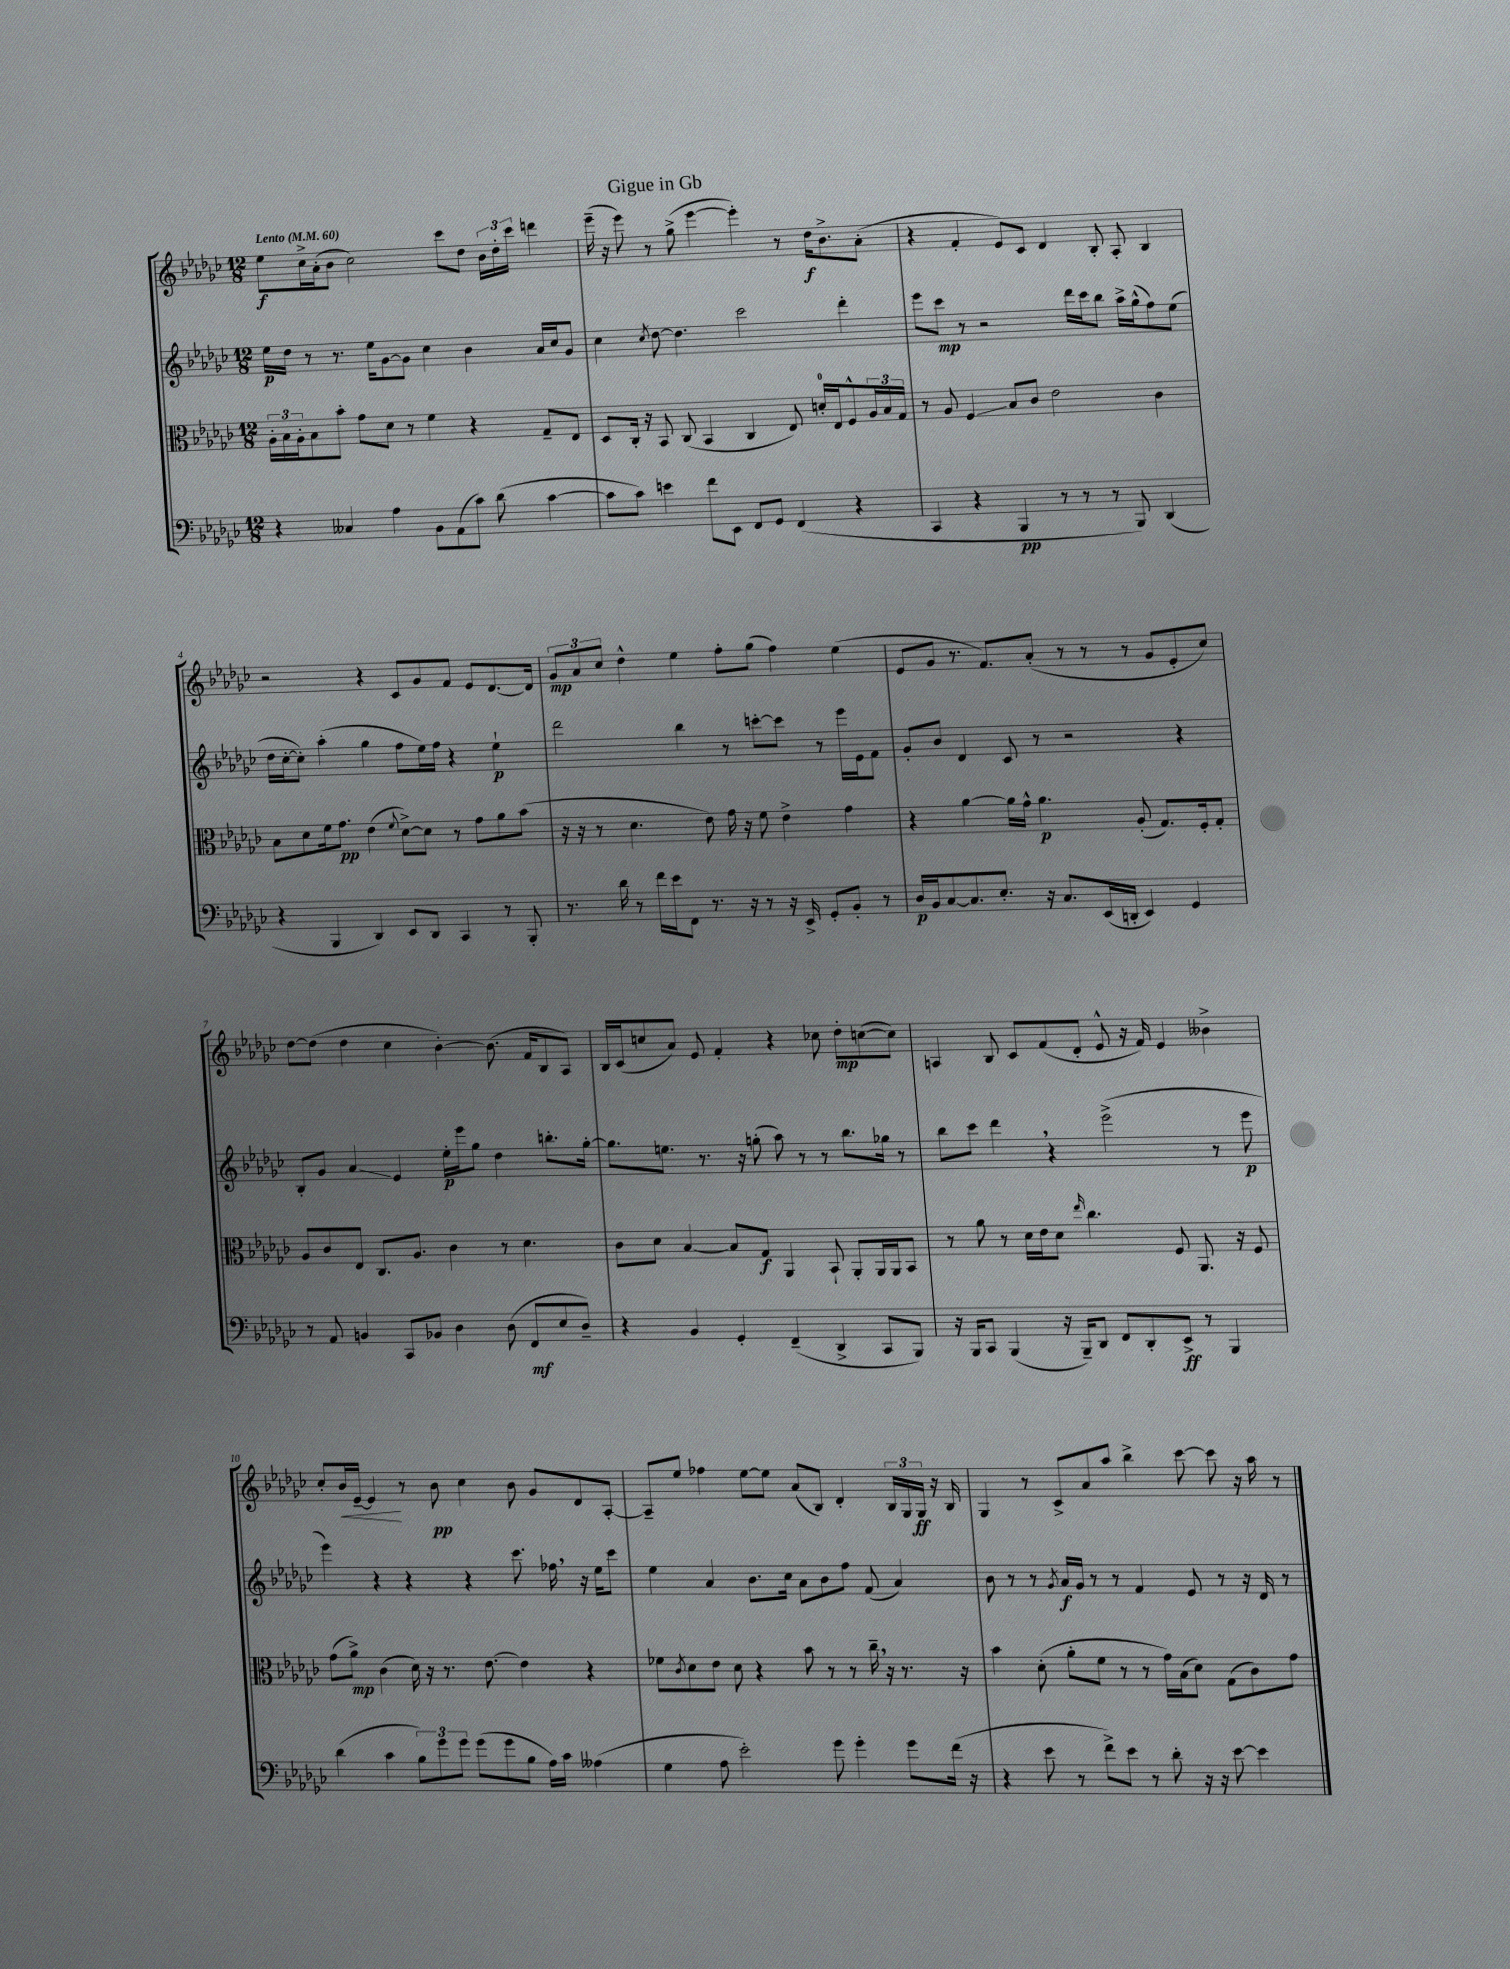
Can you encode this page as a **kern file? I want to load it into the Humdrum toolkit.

**kern	**kern	**kern	**kern
*staff4	*staff3	*staff2	*staff1
*clefF4	*clefC3	*clefG2	*clefG2
*k[b-e-a-d-g-c-]	*k[b-e-a-d-g-c-]	*k[b-e-a-d-g-c-]	*k[b-e-a-d-g-c-]
*M12/8	*M12/8	*M12/8	*M12/8
*MM60	*MM60	*MM60	*MM60
4r	24A-'\LL	16ee-\LL	8ee-\L
.	24B-\	.	.
.	.	16dd-\JJ	.
.	24A-'\J	.	.
.	8B-\	8r	16cc-^\L
.	.	.	(16a-'\J
4C--/	8b-'\J	8.r	8b-\J
.	8g-\L	.	2cc-\)
.	.	16ee-\LK	.
4A-\	8d-\J	[8g-\	.
.	8r	8g-\]J	.
8BB-\L	4f\	4cc-\	.
(8AA-\	.	.	8ccc-\L
8c-\J)	4r	4b-\	8dd-\J
(8d-\	.	.	24b-\LL
.	.	.	24dd-'\
.	.	.	24ccc-\JJ
[4c-\	8G-~/L	16a-/LL	4ddd\
.	.	16cc-/J	.
.	8E-/J	8g-/J	.
=	=	=	=
8c-\]L	8D-/L	4cc-\	(16eee-~\
.	.	.	16r
8c-\J)	16C-'/Jk	.	8eee-\)
.	16r	.	.
.	.	8qcc-/	.
4e\	8BB-/	[8dd-\	8r
.	(8C-/	4.dd-\]	(8gg-^\
8f\L	4BB-/	.	[4eee-\
8EE-\J	.	.	.
8FF/L	4C-/	2ccc-\	4eee-'\])
8GG-/J	.	.	.
(4FF/	8E-/)	.	8r
.	16d'/LL	.	16dd-\LK
.	16E-/J	.	8.b-^\
4r	8F^^/	4ddd-'\	.
.	24A-/L	.	(8a-'\J
.	24B-/	.	.
.	24G-/JJ	.	.
=	=	=	=
4CC-/	8r	8eee-\L	4r
.	8A-/	8ccc-\J	.
4r	4F/	8r	4f'/
.	.	2r	.
4BBB-/	8B-/L	.	8e-/L)
.	8c-/J	.	8c-/J
8r	2e-\	.	4d-/
8r	.	16ddd-\LL	.
.	.	16ccc-\J	.
8r	.	8bb-\J	8B-'/
8BBB-/)	.	16aa-^\LL	8A-'/
.	.	(16gg-^^\J	.
(4DD-/	4c-\	8ff\)	4B-/
.	.	(8ee-\J	.
=	=	=	=
4r	8B-\L	16dd-\LL	2r
.	.	[16cc-'\J	.
.	8d-\	8cc-'\]J)	.
4BBB-/	16f\k	(4aa-'\	.
.	8.g-\J	.	.
4DD-/)	(4e-\	4gg-\	4r
.	8qqf/	.	.
8EE-/L	[8d-^\L)	8ff\L	8c-/L
8DD-/J	8d-\]J	16ee-\L)	8g-/
.	.	16ff\JJ	.
4CC-/	8r	4r	8f/J
.	8g-\L	.	8e-/L
8r	8a-\	4ee-`\	[8.d-/
8BBB-'/	(8b-\J	.	.
.	.	.	16d-/]Jk
=	=	=	=
8.r	16r	2ddd-\	12g-/L
.	16r	.	.
.	.	.	12a-/
.	8r	.	.
.	.	.	12cc-/J
16d-\	.	.	.
8r	4.d-\	.	4dd-^^\
16f\LL	.	.	.
16e-\J	.	.	.
8FF\J	.	4bb-\	4ee-\
8.r	8e-\)	.	.
.	16g-\	8r	8ff'\L
16r	16r	.	.
8r	8f\	[8ccc'\L	(8gg-\J
16r	4e-^\	8ccc\]J	4ff\)
16EE-^/	.	.	.
8GG-'/L	.	8r	.
8BB-'/J	4g-\	16eee-\LL	(4ee-\
.	.	16e-\J	.
8r	.	8f\J	.
=	=	=	=
16D-/LL	4r	8g-'/L	8e-/L
16BB-/J	.	.	.
[8C-/	.	8b-/J	8g-/J
8.C-/]	[4a-\	4d-/	8.r
8.E-'/J	.	.	8.f/L)
.	16a-\]LL	8c-/	.
.	16g-^^\JJ	.	.
16r	4.a-\	8r	(8a-'/J
8.C-/L	.	.	.
.	.	2r	8r
(16EE-/L	.	.	8r
16DD'/JJ	.	.	.
4EE-/)	(8A-'/	.	8r
.	8.G-/L)	.	8g-/L
4GG-/	.	4r	8e-'/
.	16F'/k	.	.
.	8G-'/J	.	8cc-/J)
=	=	=	=
8r	8A-/L	8B-'/L	[8dd-\L
8AA-/	8c-/	8g-/J	(8dd-\]J
4BB/	8E-/J	4a-/	4dd-\
.	8.C-/L	.	.
8CC-/L	.	4e-/	4cc-\
.	8.A-/J	.	.
8BB-/J	.	.	.
4D-\	4c-\	16ee-'\LL	[4b-'\)
.	.	16eee-\J	.
.	.	8gg-\J	.
(8D-\	8r	4dd-\	(8.b-\]
8FF/L	4.d-\	.	.
.	.	.	16f/LK
8E-/	.	8.bb'\L	8B-/
8D-~/J)	.	.	8A-/J)
.	.	[16gg-'\Jk	.
=	=	=	=
4r	8c-\L	8.gg-\]L	16B-/LL
.	.	.	(16c-/J
.	8d-\J	.	8cc/
.	.	8.ee\J	.
4BB-/	[4B-/	.	8a-/J)
.	.	8.r	8e-/
4GG-'/	8B-/]L	.	4f'/
.	.	16r	.
.	8G-/J	(8gg'\	.
(4FF~/	4AA-/	8aa-\)	4r
.	.	8r	.
4DD-^/	8BB-`/	8r	8cc-\
.	8AA-'/L	8.bb-\L	8dd-'\L
8CC-/L	16AA-/L	.	([8cc\
.	16AA-/J	16gg-\Jk	.
8BBB-/J)	8BB-/J	8r	8cc\]J)
=	=	=	=
16r	8r	8bb-\L	4A/
16BBB-/LK	.	.	.
8CC-/J	8a-\	8ccc-\J	.
(4BBB-/	8r	4ddd-\	8B-/
.	16d-\LL	.	8c-/L
.	16e-\J	.	.
16r	8d-\J	4r	(8f/
16BBB-~/LK)	.	.	.
.	16qqee-/	.	.
8DD-/J	4.cc-\	.	8d-'/J
8FF/L	.	(2eee-^\	8e-^^/
8DD-'/	.	.	16r
.	.	.	16f/)
8EE-^/J	8F/	.	4e-/
8r	8.AA-/	.	.
4BBB-/	.	8r	4b--^\
.	16r	.	.
.	8F/	8eee-\	.
=	=	=	=
(4d-\	(8g-\L	4eee-\)	8cc-'/L
.	8a-^\J)	.	16b-/L
.	.	.	[16e-~/JJ
4c-\	(4c-\	4r	4e-/]
12B-\L)	16d-\)	4r	8r
.	16r	.	.
12g-\	.	.	.
.	8.r	.	8b-\
12g-\J	.	.	.
(8g-\L	.	4r	4cc-\
.	[8.e-\	.	.
8g-\	.	.	.
8B-\J	4e-\]	8.ccc-\	8b-\
16A-\LL)	.	.	8g-/L
16c-\JJ	.	16ff-\	.
(4A--\	4r	16r	8d-/
.	.	16ee-\LK	.
.	.	8ccc-\J	[8A-'/J
=	=	=	=
4G-\	8f-\L	4ee-\	8A-~/]L
.	8qc-/	.	.
.	8d-\	.	8ee-/J
8A-\	8e-\J	4a-/	4ff-\
2e-'\)	8d-\	.	.
.	4r	8.b-\L	[8ee-\L
.	.	.	8ee-\]J
.	.	16cc-\Jk	.
.	8b-\	8a-\L	(8a-/L
8g-\	8r	8b-\	8B-/J)
4g-'\	8r	8ff\J	4d-'/
.	16cc-~\	(8f/	.
.	16r	.	.
8g-\L	8.r	4a-/)	24B-/LL
.	.	.	24G-/
.	.	.	24G-/JJ
(16f\Jk	.	.	16r
16r	16r	.	16B-/
=	=	=	=
4r	4b-\	8b-\	4G-/
.	.	8r	.
8e-\	(8d-'\	8r	8r
.	.	8qg-/	.
8r	8a-'\L	16a-/LL	8c-^/L
.	.	16g-/JJ	.
8f^\L)	8f\J	8r	8a-/
8e-\J	8r	8r	8aa-/J
8r	8r	4f/	4bb-^\
8d-'\	16g-\LL)	.	.
.	(16B-\J	.	.
16r	8d-\J)	8e-/	[8ccc-\
16r	.	.	.
[8e-\	(8G-\L	8r	8ccc-\]
4e-\]	8c-\)	16r	16r
.	.	16d-/	16aa-\
.	8g-\J	8r	8r
==	==	==	==
*-	*-	*-	*-
